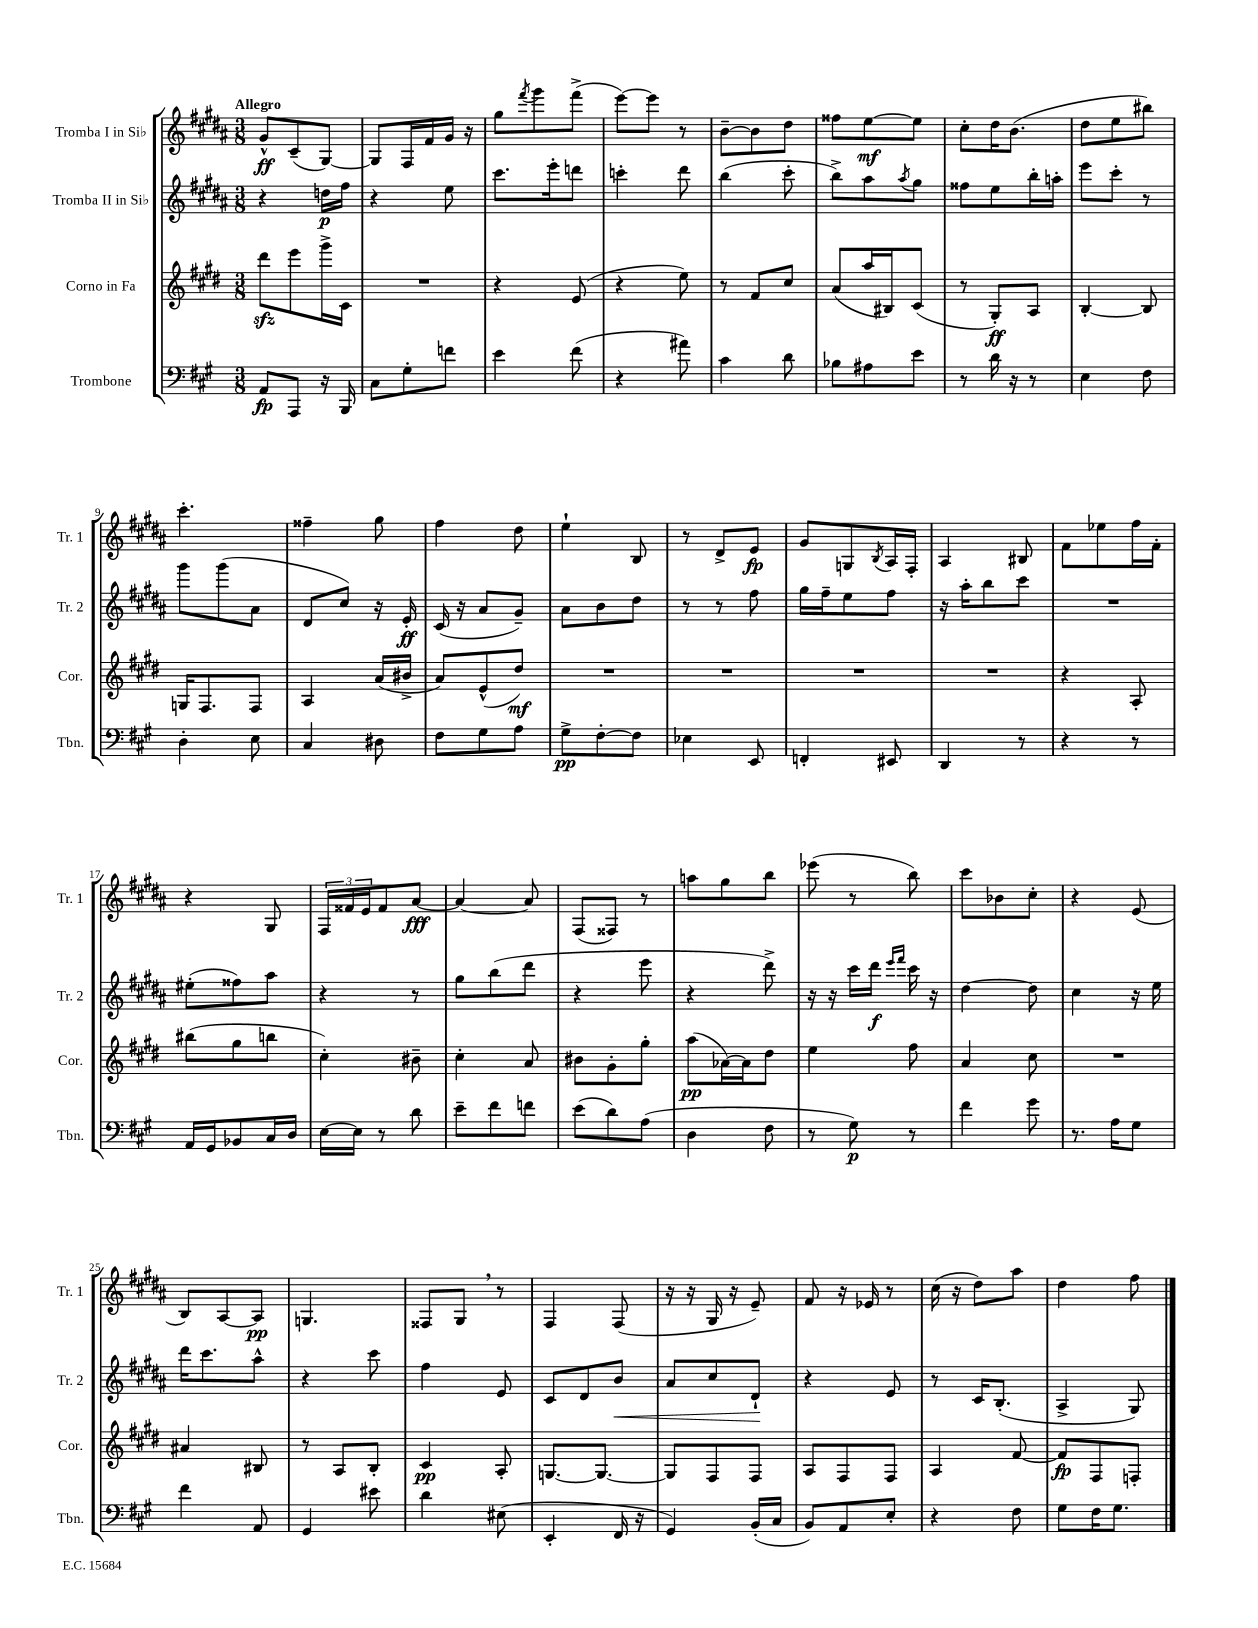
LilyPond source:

<<
\new StaffGroup <<
\new Staff = "s0" \with { instrumentName = "Tromba I in Sib" shortInstrumentName = "Tr. 1" } {
    \clef treble \key b \major \numericTimeSignature \time 3/8 \tempo "Allegro"
    gis'8-^\ff cis'8--( gis8~) |
    gis8 fis16 fis'16 gis'16 r16 |
    gis''8 \acciaccatura { fis'''8 } gis'''8 fis'''8->( |
    e'''8~) e'''8 r8 |
    b'8~-- b'8 dis''8 |
    fisis''8 e''8~\mf e''8 |
    cis''8-. dis''16 b'8.( |
    dis''8 e''8 bis''8) |
    cis'''4.-. |
    fisis''4-- gis''8 |
    fis''4 dis''8 |
    e''4-! b8 |
    r8 dis'8-> e'8\fp |
    gis'8 g8 \acciaccatura { b8 } ais16 fis16-. |
    ais4 bis8 |
    fis'8 ees''8 fis''16 fis'16-. |
    r4 gis8 |
    \tuplet 3/2 { fis16 fisis'16 e'16 } fisis'8 ais'8~\fff |
    ais'4~ ais'8 |
    fis8( fisis8) r8 |
    a''8 gis''8 b''8 |
    ees'''8( r8 b''8) |
    cis'''8 bes'8 cis''8-. |
    r4 e'8( |
    b8) ais8~ ais8\pp |
    g4. |
    fisis8 gis8 \breathe r8 |
    fis4 fis8( |
    r16 r16 gis16 r16 e'8--) |
    fis'8 r16 ees'16 r8 |
    cis''16( r16 dis''8) ais''8 |
    dis''4 fis''8 \bar "|." |
}
\new Staff = "s1" \with { instrumentName = "Tromba II in Sib" shortInstrumentName = "Tr. 2" } {
    \clef treble \key b \major \numericTimeSignature \time 3/8
    r4 d''16\p fis''16 |
    r4 e''8 |
    cis'''8. e'''16-. d'''8 |
    c'''4-. dis'''8 |
    b''4( cis'''8-. |
    b''8->) ais''8 \acciaccatura { ais''8 } gis''8 |
    fisis''8 e''8 b''16-. a''16-. |
    e'''8 cis'''8-. r8 |
    gis'''8 gis'''8( ais'8 |
    dis'8 cis''8) r16 e'16-.\ff |
    cis'16( r16 ais'8 gis'8--) |
    ais'8 b'8 dis''8 |
    r8 r8 fis''8 |
    gis''16 fis''16-- e''8 fis''8 |
    r16 ais''16-. b''8 cis'''8 |
    R4. |
    eis''8-.( fisis''8) ais''8 |
    r4 r8 |
    gis''8 b''8( dis'''8 |
    r4 e'''8 |
    r4 dis'''8->) |
    r16 r16 cis'''16 dis'''16\f \grace { e'''16 fis'''16 } cis'''16 r16 |
    dis''4~ dis''8 |
    cis''4 r16 e''16 |
    dis'''16 cis'''8. ais''8-^ |
    r4 cis'''8 |
    fis''4 e'8 |
    cis'8 dis'8 b'8\< |
    ais'8 cis''8 dis'8-!\! |
    r4 e'8 |
    r8 cis'16 b8.-.( |
    ais4-> gis8) \bar "|." |
}
\new Staff = "s2" \with { instrumentName = "Corno in Fa" shortInstrumentName = "Cor." } {
    \clef treble \key e \major \numericTimeSignature \time 3/8
    dis'''8\sfz e'''8 gis'''16-> cis'16 |
    R4. |
    r4 e'8( |
    r4 e''8) |
    r8 fis'8 cis''8 |
    a'8( a''16 bis16) cis'8( |
    r8 gis8-.\ff) a8 |
    b4~-. b8 |
    g16 fis8. fis8 |
    a4 a'16( bis'16-> |
    a'8) e'8-^( dis''8\mf) |
    R4. |
    R4. |
    R4. |
    R4. |
    r4 a8-. |
    bis''8( gis''8 b''8 |
    cis''4-.) bis'8-- |
    cis''4-. a'8 |
    bis'8 gis'8-. gis''8-. |
    a''8\pp( aes'16~) aes'16 dis''8 |
    e''4 fis''8 |
    a'4 cis''8 |
    R4. |
    ais'4 bis8 |
    r8 a8 b8-. |
    cis'4\pp a8-. |
    g8.~ g8.~ |
    g8 fis8 fis8 |
    a8 fis8 fis8 |
    a4 fis'8~ |
    fis'8\fp fis8 f8-. \bar "|." |
}
\new Staff = "s3" \with { instrumentName = "Trombone" shortInstrumentName = "Tbn." } {
    \clef bass \key a \major \numericTimeSignature \time 3/8
    a,8\fp a,,8 r16 b,,16 |
    cis8 gis8-. f'8 |
    e'4 fis'8( |
    r4 ais'8) |
    cis'4 d'8 |
    bes8 ais8 e'8 |
    r8 d'16 r16 r8 |
    e4 fis8 |
    d4-. e8 |
    cis4 dis8 |
    fis8 gis8 a8 |
    gis8->\pp fis8~-. fis8 |
    ees4 e,8 |
    f,4-. eis,8 |
    d,4 r8 |
    r4 r8 |
    a,16 gis,16 bes,8 cis16 d16 |
    e16~ e16 r8 d'8 |
    e'8-- fis'8 f'8 |
    e'8( d'8) a8( |
    d4 fis8 |
    r8 gis8\p) r8 |
    fis'4 gis'8 |
    r8. a16 gis8 |
    fis'4 a,8 |
    gis,4 eis'8 |
    d'4 eis8( |
    e,4-. fis,16 r16 |
    gis,4) b,16-.( cis16 |
    b,8) a,8 e8-. |
    r4 fis8 |
    gis8 fis16 gis8. \bar "|." |
}
>>
>>
